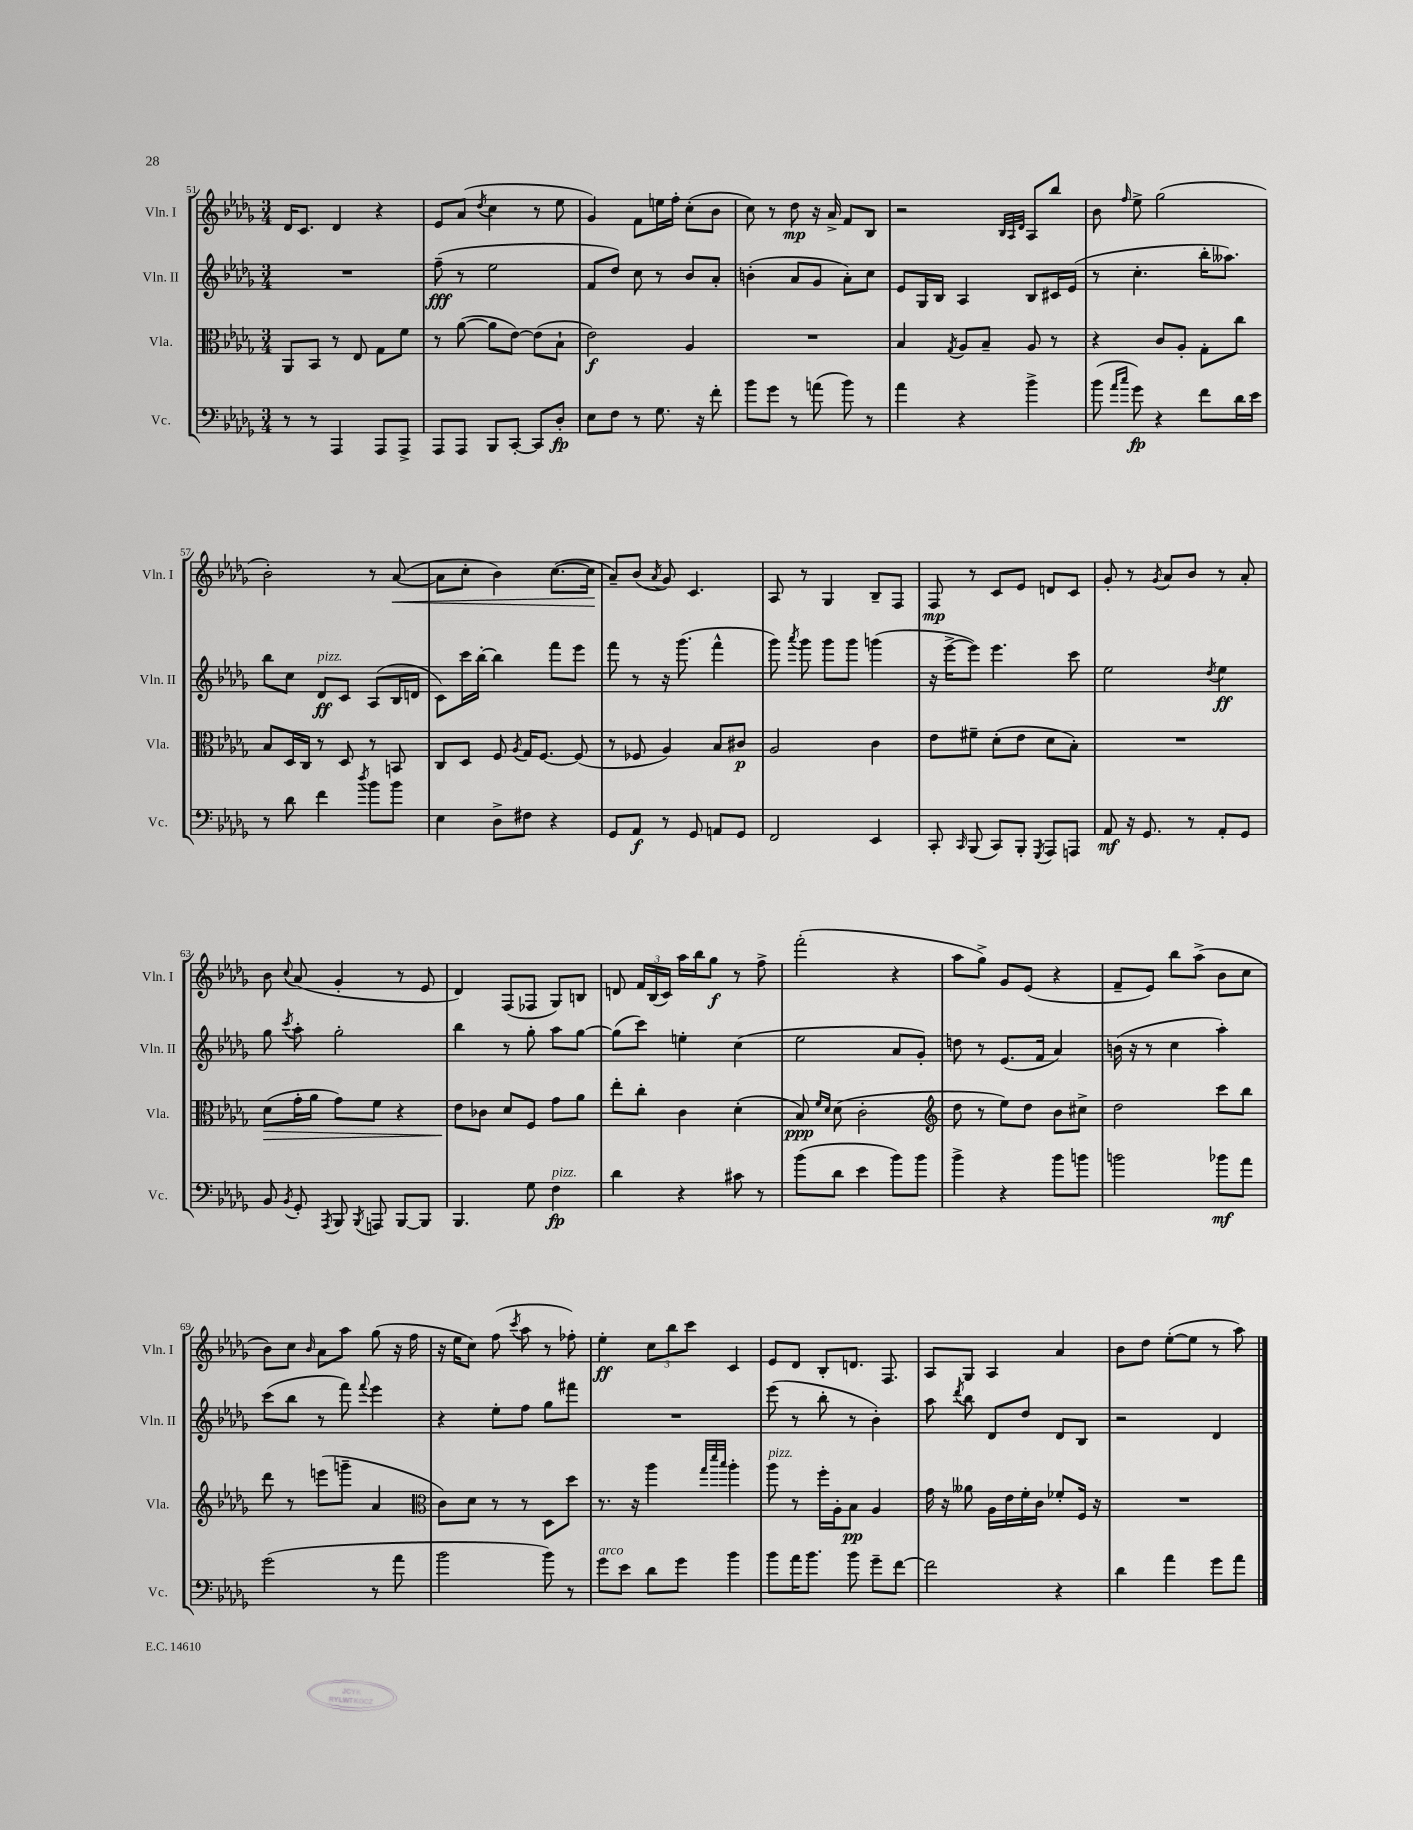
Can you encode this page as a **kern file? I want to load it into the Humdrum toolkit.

**kern	**kern	**kern	**kern
*staff4	*staff3	*staff2	*staff1
*clefF4	*clefC3	*clefG2	*clefG2
*k[b-e-a-d-g-]	*k[b-e-a-d-g-]	*k[b-e-a-d-g-]	*k[b-e-a-d-g-]
*M3/4	*M3/4	*M3/4	*M3/4
8r	8AA-	2.r	16d-
.	.	.	8.c
8r	8BB-	.	.
4AAA-	8r	.	4d-
.	8E-	.	.
8AAA-	8G-	.	4r
8AAA-^	8f	.	.
=	=	=	=
8AAA-	8r	(8ff~	8e-
8AAA-	([8a-	8r	(8a-
.	.	.	8qdd-
8BBB-	8a-]	2ee-	4cc
[8CC'	[8e-)	.	.
8CC]	(8e-]	.	8r
8D-'	8B-`	.	8ee-
=	=	=	=
8E-	2e-)	8f	4g-)
8F	.	8dd-)	.
8r	.	8cc	8f
8.G-	.	8r	16ee
.	.	.	16ff'
.	4A-	8b-	(8cc'
16r	.	.	.
8f'	.	8a-'	8b-
=	=	=	=
8b-	2.r	(4b'	8cc)
8g-	.	.	8r
8r	.	8a-	8dd-
(8a	.	8g-	16r
.	.	.	16a-^
8b-)	.	8a-')	8f
8r	.	8cc	8B-
=	=	=	=
4a-	4B-	8e-	2r
.	.	16G-	.
.	.	16B-	.
.	8qG-	.	.
4r	8A-	4A-	.
.	8B-~	.	.
.	.	.	32qqB-
.	.	.	32qqA-
.	.	.	32qqd-
4b-^	8A-	8B-	8A-
.	8r	16c#	8bb-
.	.	(16e-	.
=	=	=	=
(8b-	4r	8r	8b-
16qqa-	.	.	.
16qqcc	.	.	16qqff
8g-)	.	4.cc'	8ee-^
4r	8c	.	(2gg-
.	8A-'	.	.
8f	8G-'	16bb-'	.
.	.	8.aa--)	.
16d-	8cc	.	.
16e-	.	.	.
=	=	=	=
8r	8B-	8bb-	2b-')
8d-	16D-	8cc	.
.	16C	.	.
4f	8r	8d-	.
.	8D-	8c	.
8qdd-	.	.	.
8b-	8r	(8A-	8r
8b-	8BB	16B-	([8a-
.	.	16d	.
=	=	=	=
4E-	8C	8c)	8a-]
.	8D-	16ccc	8cc'
.	.	[16bb-'	.
8D-^	8F	4bb-]	4b-)
.	8qA-	.	.
8F#	16G-	.	.
.	[8.F	.	.
4r	.	8fff	([8.cc
.	(8F]	8eee-	.
.	.	.	16cc]
=	=	=	=
8GG-	8r	8fff	8a-~)
8AA-	8F-	8r	(8b-
.	.	.	8qa-
8r	4A-)	16r	8g-)
.	.	(8.ggg-	.
8GG-	.	.	4.c
8AA	8B-	4fff^^	.
8GG-	8c#	.	.
=	=	=	=
2FF	2A-	8ggg-)	8A-
.	.	8qaaa-	.
.	.	8ggg-	8r
.	.	8ggg-	4G-
.	.	8ggg-	.
4EE-	4c	(4ggg	8B-~
.	.	.	8F
=	=	=	=
8CC'	8e-	16r	8F
.	.	[16eee-^	.
16qqCC	.	.	.
(8BBB-	8f#~	8eee-])	8r
8CC)	(8d-'	4.eee-	8c
8BBB-'	8e-	.	8e-
8qGGG-	.	.	.
8AAA-	8d-	.	8d
8AAA	8B-')	8ccc	8c
=	=	=	=
8AA-	2.r	2ee-	8g-'
16r	.	.	8r
8.GG-	.	.	.
.	.	.	8qg-
.	.	.	8a-
8r	.	.	8b-
.	.	8qdd-	.
8AA-'	.	4ee-	8r
8GG-	.	.	8a-'
=	=	=	=
8BB-	(8d-	8gg-	8b-
8qBB-	.	8qccc	8qqcc
8GG-'	16g-'	8aa-'	(8a-
.	16a-	.	.
8qAAA-	.	.	.
8BBB-	8g-)	2gg-'	4g-'
8qBBB-	.	.	.
8AAA	8f	.	.
[8BBB-	4r	.	8r
8BBB-]	.	.	8e-
=	=	=	=
4.BBB-	8e-	4bb-	4d-)
.	8c-	.	.
.	8d-	8r	(8F
8G-	8F	8gg-'	8F-
4F	8g-	8aa-	8G-)
.	8a-	[8gg-	8B
=	=	=	=
4d-	8ee-'	(8gg-]	8d
.	8cc'	8ccc)	24f
.	.	.	(24B-
.	.	.	24c)
4r	4c	4ee'	16aa-
.	.	.	16bb-
.	.	.	8gg-
8c#	(4d-'	(4cc	8r
8r	.	.	8ff^
=	=	=	=
(8b-	8B-)	2ee-	(2fff'
.	16qqf	.	.
.	16qqd-	.	.
8d-	(8d-	.	.
4e-	2c'	.	.
8b-)	.	8a-	4r
8b-	.	8g-')	.
=	=	=	=
*	*clefG2	*	*
4b-^	8dd-	8dd	8aa-
.	8r	8r	8gg-^)
4r	8ee-)	(8.e-	8g-
.	8dd-	.	(8e-
.	.	16f	.
8b-	8b-	4a-)	4r
8b	8cc#^	.	.
=	=	=	=
2b	2dd-	(16b	8f~
.	.	16r	.
.	.	8r	8e-)
.	.	4cc	8bb-
.	.	.	(8aa-^
8b-	8ccc	4aa-')	8b-
8a-	8bb-	.	8cc
=	=	=	=
(2g-	8ddd-	(8ccc	8b-)
.	8r	8bb-	8cc
.	.	.	16qqb-
.	(8eee	8r	8a-
.	8ggg~	8fff)	8aa-
.	.	8qqfff	.
8r	4a-	4eee-	(8gg-
8a-	.	.	16r
.	.	.	16ff
=	=	=	=
*	*clefC3	*	*
2b-	8c)	4r	16r
.	.	.	16ee-
.	8d-	.	8cc)
.	8r	8ee-'	(8ff
.	.	.	8qccc
.	8r	8ff	8aa-
8b-)	8D-	8gg-	8r
8r	8dd-	8fff#	8ff-')
=	=	=	=
8g-	8.r	2.r	4ee-'
8e-	.	.	.
.	16r	.	.
8d-	4aa-	.	12cc
.	.	.	12bb-
8g-	.	.	.
.	.	.	12ccc
.	32qqgg-	.	.
.	32qqddd-	.	.
.	32qqbb-	.	.
4b-	4aa-'	.	4c
=	=	=	=
8b-	8aa-	(8eee-	8e-
16a-	8r	8r	8d-
8.b-	.	.	.
.	16ff'	8bb-'	8B-'
.	16A-'	.	.
8b-	8B-	8r	8.d
8g-~	4A-	4b-')	.
.	.	.	8.F
[8f	.	.	.
=	=	=	=
2f]	16g-	8aa-	8A-
.	16r	.	.
.	.	8qddd-	.
.	8a--	8bb-	8G-
.	16A-	8d-	4A-
.	16e-	.	.
.	16f'	8dd-	.
.	16c	.	.
4r	8f-'	8d-	4a-
.	16F	8B-	.
.	16r	.	.
=	=	=	=
4d-	2.r	2r	8b-
.	.	.	8dd-
4a-	.	.	([8ee-'
.	.	.	8ee-]
8g-	.	4d-	8r
8a-	.	.	8aa-)
==	==	==	==
*-	*-	*-	*-
